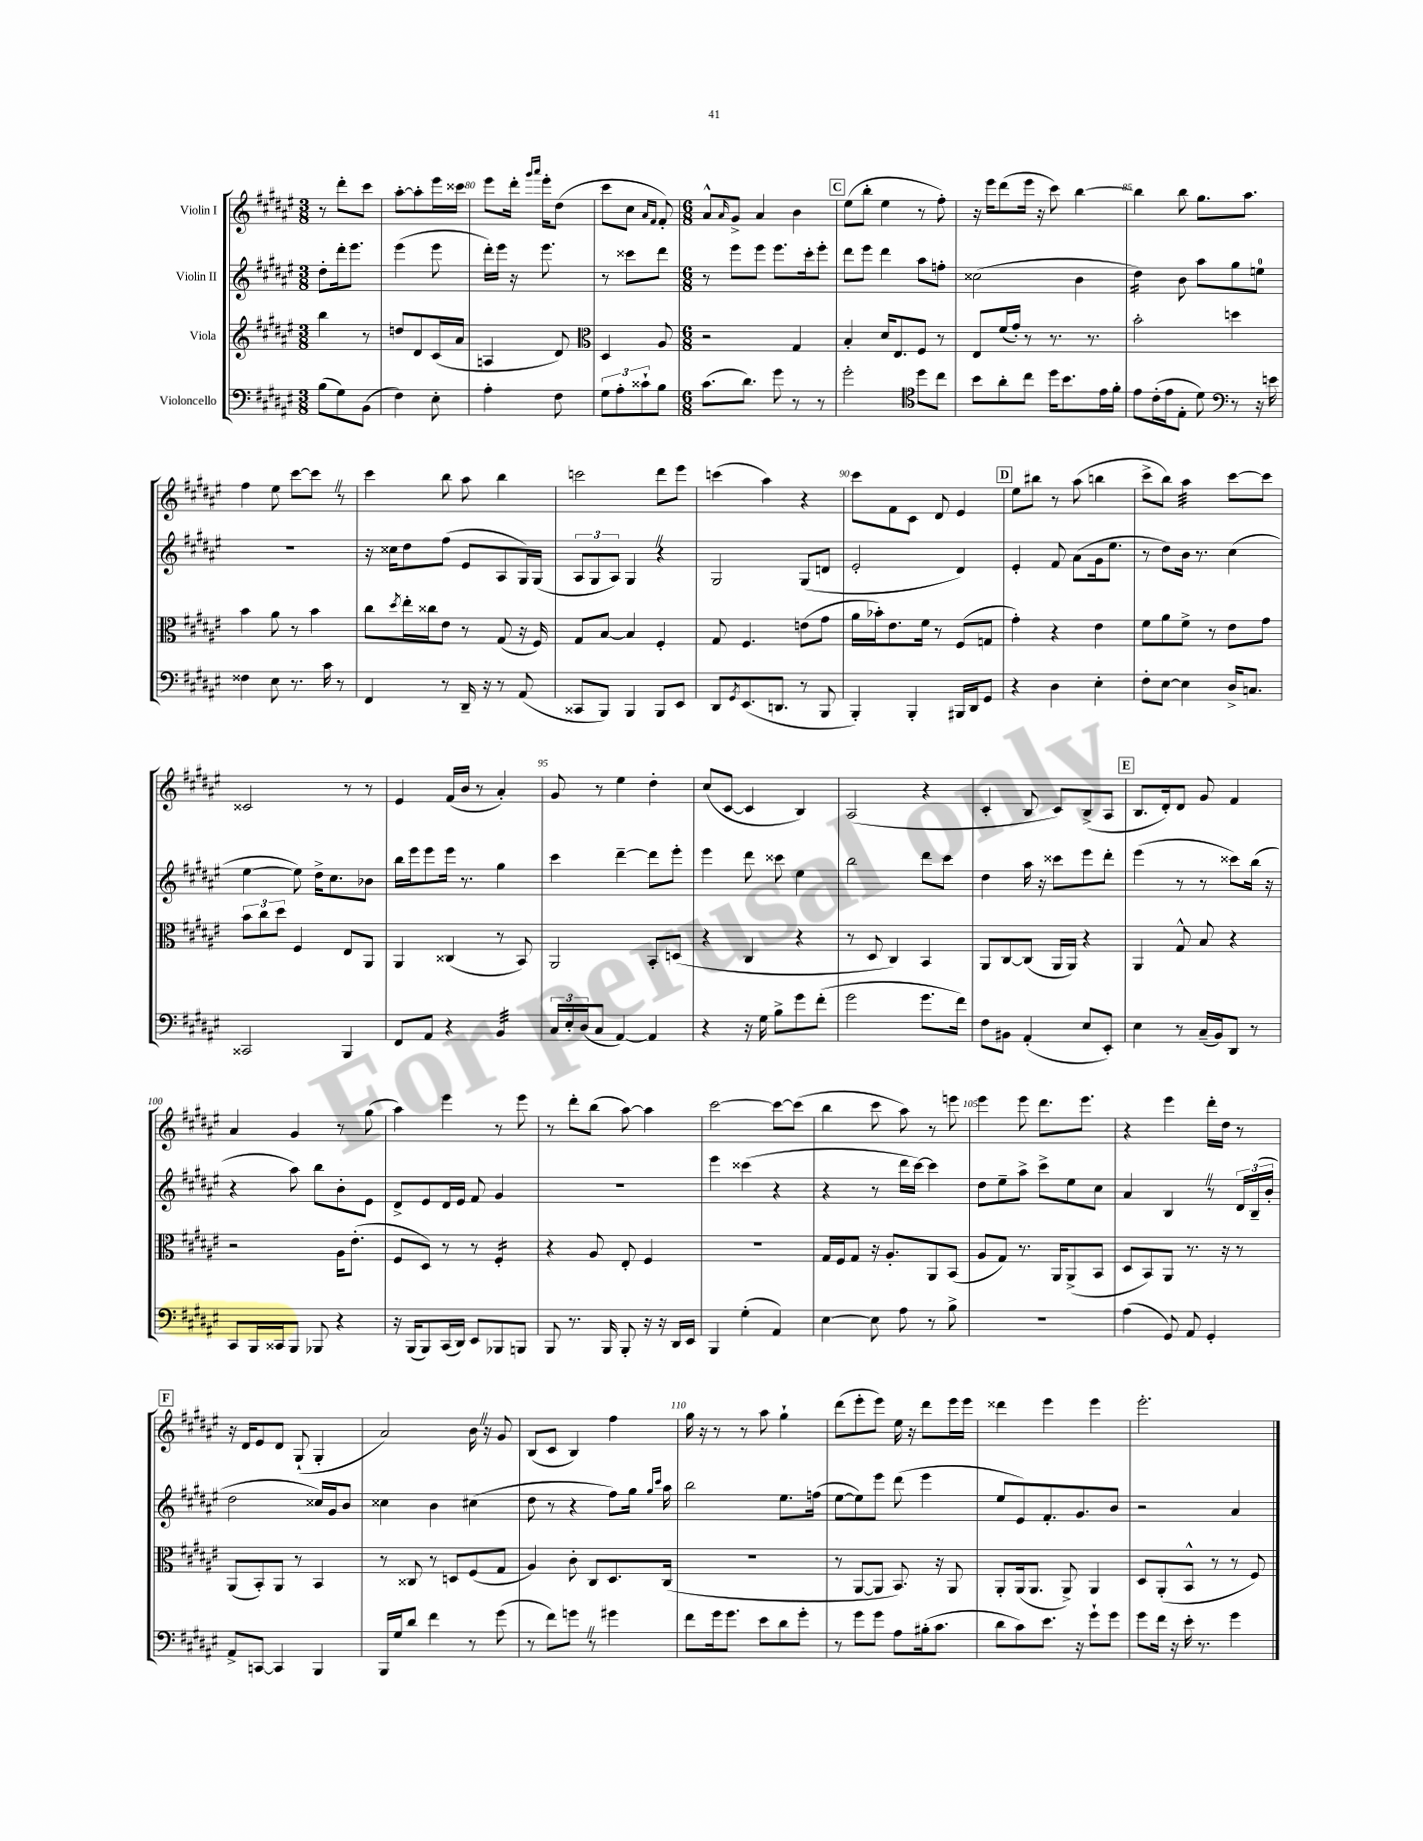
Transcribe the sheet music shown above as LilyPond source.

<<
\new StaffGroup <<
\new Staff = "s0" \with { instrumentName = "Violin I" } {
    \clef treble \key fis \major \numericTimeSignature \time 3/8
    r8 dis'''8-. cis'''8 |
    ais''8~-. ais''8-. eis'''16 cisis'''16 |
    eis'''8 dis'''16-. \grace { gis'''16 ais'''16 } eis'''16-. dis''8( |
    cis'''8 cis''8 \grace { ais'16 fis'16 } fis'8-.) |
    \numericTimeSignature \time 6/8 ais'8-^ \grace { ais'16 } gis'8-> ais'4 b'4 |
    \mark \markup { \box "C" } eis''8( b''8-. eis''4 r8 fis''8-.) |
    r16 eis'''16 dis'''8( eis'''16 r16 cis'''8) b''4~ |
    b''4 b''8 gis''8. ais''8. |
    fis''4 eis''8 cis'''8~ cis'''8 \once \override BreathingSign.text = \markup { \musicglyph "scripts.caesura.straight" } \breathe r8 |
    cis'''4 b''8 ais''8 b''4 |
    c'''2 dis'''8 eis'''8 |
    c'''4( ais''4) r4 |
    cis'''8 fis'8 cis'8 dis'8 eis'4 |
    \mark \markup { \box "D" } eis''8 bis''8 r8 ais''8( b''4 |
    cis'''8-> b''8) ais''4:32 cis'''8~ cis'''8 |
    cisis'2 r8 r8 |
    eis'4 fis'16( b'16 r8 ais'4-.) |
    gis'8 r8 eis''4 dis''4-. |
    cis''8( cis'8~ cis'4 b4) |
    ais2( r4 |
    cis'4-. b8 cis'8) b8->( ais8 |
    \mark \markup { \box "E" } b8. dis'16-.) dis'8 gis'8 fis'4 |
    ais'4 gis'4 r8 gis''8( |
    ais''4) eis'''4 r8 eis'''8 |
    r8 dis'''8-. b''8( ais''8~) ais''4 |
    cis'''2~ cis'''8~ cis'''8( |
    b''4 cis'''8 ais''8) r8 e'''8 |
    eis'''4 eis'''8 dis'''8. eis'''8. |
    r4 eis'''4 dis'''16-. dis''16 r8 |
    \mark \markup { \box "F" } r16 dis'16 eis'8 dis'8 gis8-!( gis4-. |
    ais'2) b'16 \once \override BreathingSign.text = \markup { \musicglyph "scripts.caesura.straight" } \breathe r16 gis'8 |
    b8( cis'8 b4) fis''4 |
    gis''16 r16 r8 r8 ais''8 gis''4-! |
    dis'''8( eis'''8-. eis'''8) eis''16 r16 dis'''8 eis'''16 eis'''16 |
    disis'''4 eis'''4 eis'''4 |
    eis'''2.-. \bar "|." |
}
\new Staff = "s1" \with { instrumentName = "Violin II" } {
    \clef treble \key fis \major \numericTimeSignature \time 3/8
    dis''8-. dis'''16-. eis'''8. |
    eis'''4( eis'''8 |
    dis'''16-.) eis'''16 r16 eis'''8. |
    r8 cisis'''8 dis'''8 |
    \numericTimeSignature \time 6/8 r8 eis'''8 eis'''8 eis'''8. cis'''16-. eis'''8-. |
    \mark \markup { \box "C" } dis'''8 eis'''8 dis'''4 ais''8 f''8-. |
    cisis''2( b'4 |
    dis''4:16) b'8 ais''8 gis''8 e''8-0 |
    R2. |
    r16 cisis''16 dis''8 fis''8( eis'8 ais8 gis16) gis16( |
    \tuplet 3/2 { ais8 gis8 ais8) } gis4 \once \override BreathingSign.text = \markup { \musicglyph "scripts.caesura.straight" } \breathe r4 |
    gis2 gis8( d'8 |
    eis'2-. dis'4) |
    \mark \markup { \box "D" } eis'4-. fis'8 ais'8( gis'16 eis''8. |
    r8 dis''8) b'16 r8. cis''4( |
    eis''4~ eis''8) dis''16-> cis''8. bes'8 |
    b''16 eis'''16 eis'''8 eis'''16 r8. gis''4 |
    cis'''4 dis'''4~-- dis'''8 eis'''8-. |
    eis'''4 dis'''8 cisis'''8 eis''4 |
    b''2 dis'''8 cis'''8 |
    dis''4 ais''16 r16 cisis'''8 eis'''8 dis'''8-. |
    \mark \markup { \box "E" } eis'''4( r8 r8 cisis'''8) b''16( r16 |
    r4 ais''8) b''8 b'8-. eis'8 |
    dis'8-> eis'8 dis'16 eis'16 fis'8 gis'4 |
    R2. |
    eis'''4 cisis'''4( r4 |
    r4 r8 dis'''16 cis'''16~) cis'''4 |
    dis''8 eis''8-- ais''8-> cis'''8-> eis''8 cis''8 |
    ais'4 b4 \once \override BreathingSign.text = \markup { \musicglyph "scripts.caesura.straight" } \breathe r8 \tuplet 3/2 { dis'16 b16--( b'16-. } |
    \mark \markup { \box "F" } dis''2 cisis''16) gis'16 b'8 |
    cisis''4 b'4 cis''4( |
    dis''8 r8 r4 fis''8) gis''16 \grace { gis''16 cis'''16 } ais''16 |
    b''2 eis''8. f''16( |
    eis''8~ eis''8) eis'''8 dis'''8( eis'''4 |
    eis''8 eis'8) fis'8.-. gis'8. b'8 |
    r2 ais'4 \bar "|." |
}
\new Staff = "s2" \with { instrumentName = "Viola" } {
    \clef treble \key fis \major \numericTimeSignature \time 3/8
    b''4 r8 |
    d''8 dis'8 cis'16( ais'16 |
    a4 dis'8) |
    \clef alto dis4 ais8 |
    \numericTimeSignature \time 6/8 r2 gis4 |
    \mark \markup { \box "C" } b4-. dis'16 eis8. fis8 r8 |
    eis8 fis'16( gis'16-.) r8 r8. r8. |
    b'2-. d''4 |
    b'4 ais'8 r8 b'4 |
    cis''8 \acciaccatura { dis''8 } eis''16-. cisis''16 eis'8 r8 gis8( r16 fis16) |
    gis8 b8~ b4 fis4-. |
    gis8 fis4. e'8( gis'8 |
    ais'16 bes'16-.) eis'8. fis'16 r8 fis8( g8 |
    \mark \markup { \box "D" } gis'4-.) r4 eis'4 |
    fis'8 ais'8 fis'8-> r8 eis'8 gis'8 |
    \tuplet 3/2 { b'8 cis''8 dis''8 } fis4 eis8 ais,8 |
    ais,4 cisis4( r8 b,8) |
    ais,2 b,8-. d8( |
    r4 cis4 r4 |
    r8 dis8 cis4) b,4 |
    ais,8 cis8~ cis8( ais,16 ais,16) r4 |
    \mark \markup { \box "E" } ais,4 gis8-^ b8 r4 |
    r2 ais16 eis'8.-.( |
    fis8 dis8) r8 r8 fis4:16-. |
    r4 ais8 eis8-. fis4 |
    R2. |
    gis16 fis16 gis8 r16 ais8.-. ais,8 b,8( |
    ais8 gis8) r8. ais,16 ais,8->( b,8 |
    dis8 b,8) ais,8 r8. r16 r8 |
    \mark \markup { \box "F" } ais,8( b,8-.) ais,8 r8 b,4 |
    r8 cisis8 r8 d8 fis8( gis8 |
    ais4) cis'8-. cis8 dis8. cis16( |
    R2. |
    r8 ais,8~ ais,8 b,8.) r16 ais,8 |
    ais,8-. ais,16( ais,8. ais,8->) ais,4 |
    dis8 ais,8-.( b,8-^ r8 r8 fis8) \bar "|." |
}
\new Staff = "s3" \with { instrumentName = "Violoncello" } {
    \clef bass \key fis \major \numericTimeSignature \time 3/8
    b8( gis8) b,8( |
    fis4) eis8-. |
    ais4-. fis8 |
    \tuplet 3/2 { gis8 ais8-. cisis'8-! } b8 |
    \numericTimeSignature \time 6/8 cis'8.( dis'8.) gis'8 r8 r8 |
    \mark \markup { \box "C" } gis'2-. \clef tenor dis''8 cis''8 |
    b'8 ais'8-. cis''8 dis''16 b'8. eis'16 fis'16-. |
    eis'8 cis'16-.( eis'16 eis8-. dis'8) r8 r16 e'16 |
    \clef bass fisis4 eis8 r8. cis'16 r8 |
    fis,4 r8 dis,16-- r16 r8 ais,8( |
    cisis,8 b,,8) b,,4 b,,8 eis,8 |
    dis,8 \acciaccatura { gis,8 } eis,8.( d,8. r8 b,,8 |
    b,,4-.) b,,4-. bis,,16 dis,16 gis,8 |
    \mark \markup { \box "D" } r4 dis4 eis4-. |
    fis8-. eis8~ eis4 dis16-> c8. |
    cisis,2 b,,4 |
    fis,8 ais,8 r4 b,4:32 |
    \tuplet 3/2 { cis16 eis16-. dis16( } cis8 ais,4~) ais,4 |
    r4 r16 gis16 b8-> gis'8 fis'8-.( |
    gis'2 gis'8. fis'16) |
    fis8 bis,8 ais,4-.( eis8 eis,8-.) |
    \mark \markup { \box "E" } eis4 r8 cis16--( b,16) dis,8 r8 |
    cis,8 b,,16 cisis,16 b,,8 bes,,8 r4 |
    r16 b,,16( b,,8) cis,16( dis,16) eis,8 bes,,8 b,,8 |
    b,,8 r8. b,,16 b,,8-. r16 r16 dis,16 eis,16 |
    b,,4 gis4-.( ais,4) |
    eis4~ eis8 ais8 r8 b8-> |
    R2. |
    ais4( gis,8) ais,8 gis,4-. |
    \mark \markup { \box "F" } ais,8-> c,8~ c,4 b,,4 |
    b,,16 gis16 dis'8 fis'4 r8 gis'8( |
    r8 fis'8) g'8 \once \override BreathingSign.text = \markup { \musicglyph "scripts.caesura.straight" } \breathe r8 gis'4 |
    fis'8 gis'16 gis'8. eis'8 dis'8 gis'8-. |
    r8 gis'8 gis'8 ais8 bis16-.( cis'8. |
    dis'8 cis'8) eis'8. r16 gis'8-! gis'8 |
    gis'8 fis'16 r16 eis'16-. r8. gis'4 \bar "|." |
}
>>
>>
\layout { \context { \Score currentBarNumber = #78 \override BarNumber.break-visibility = ##(#f #t #t) barNumberVisibility = #(every-nth-bar-number-visible 5) } }
